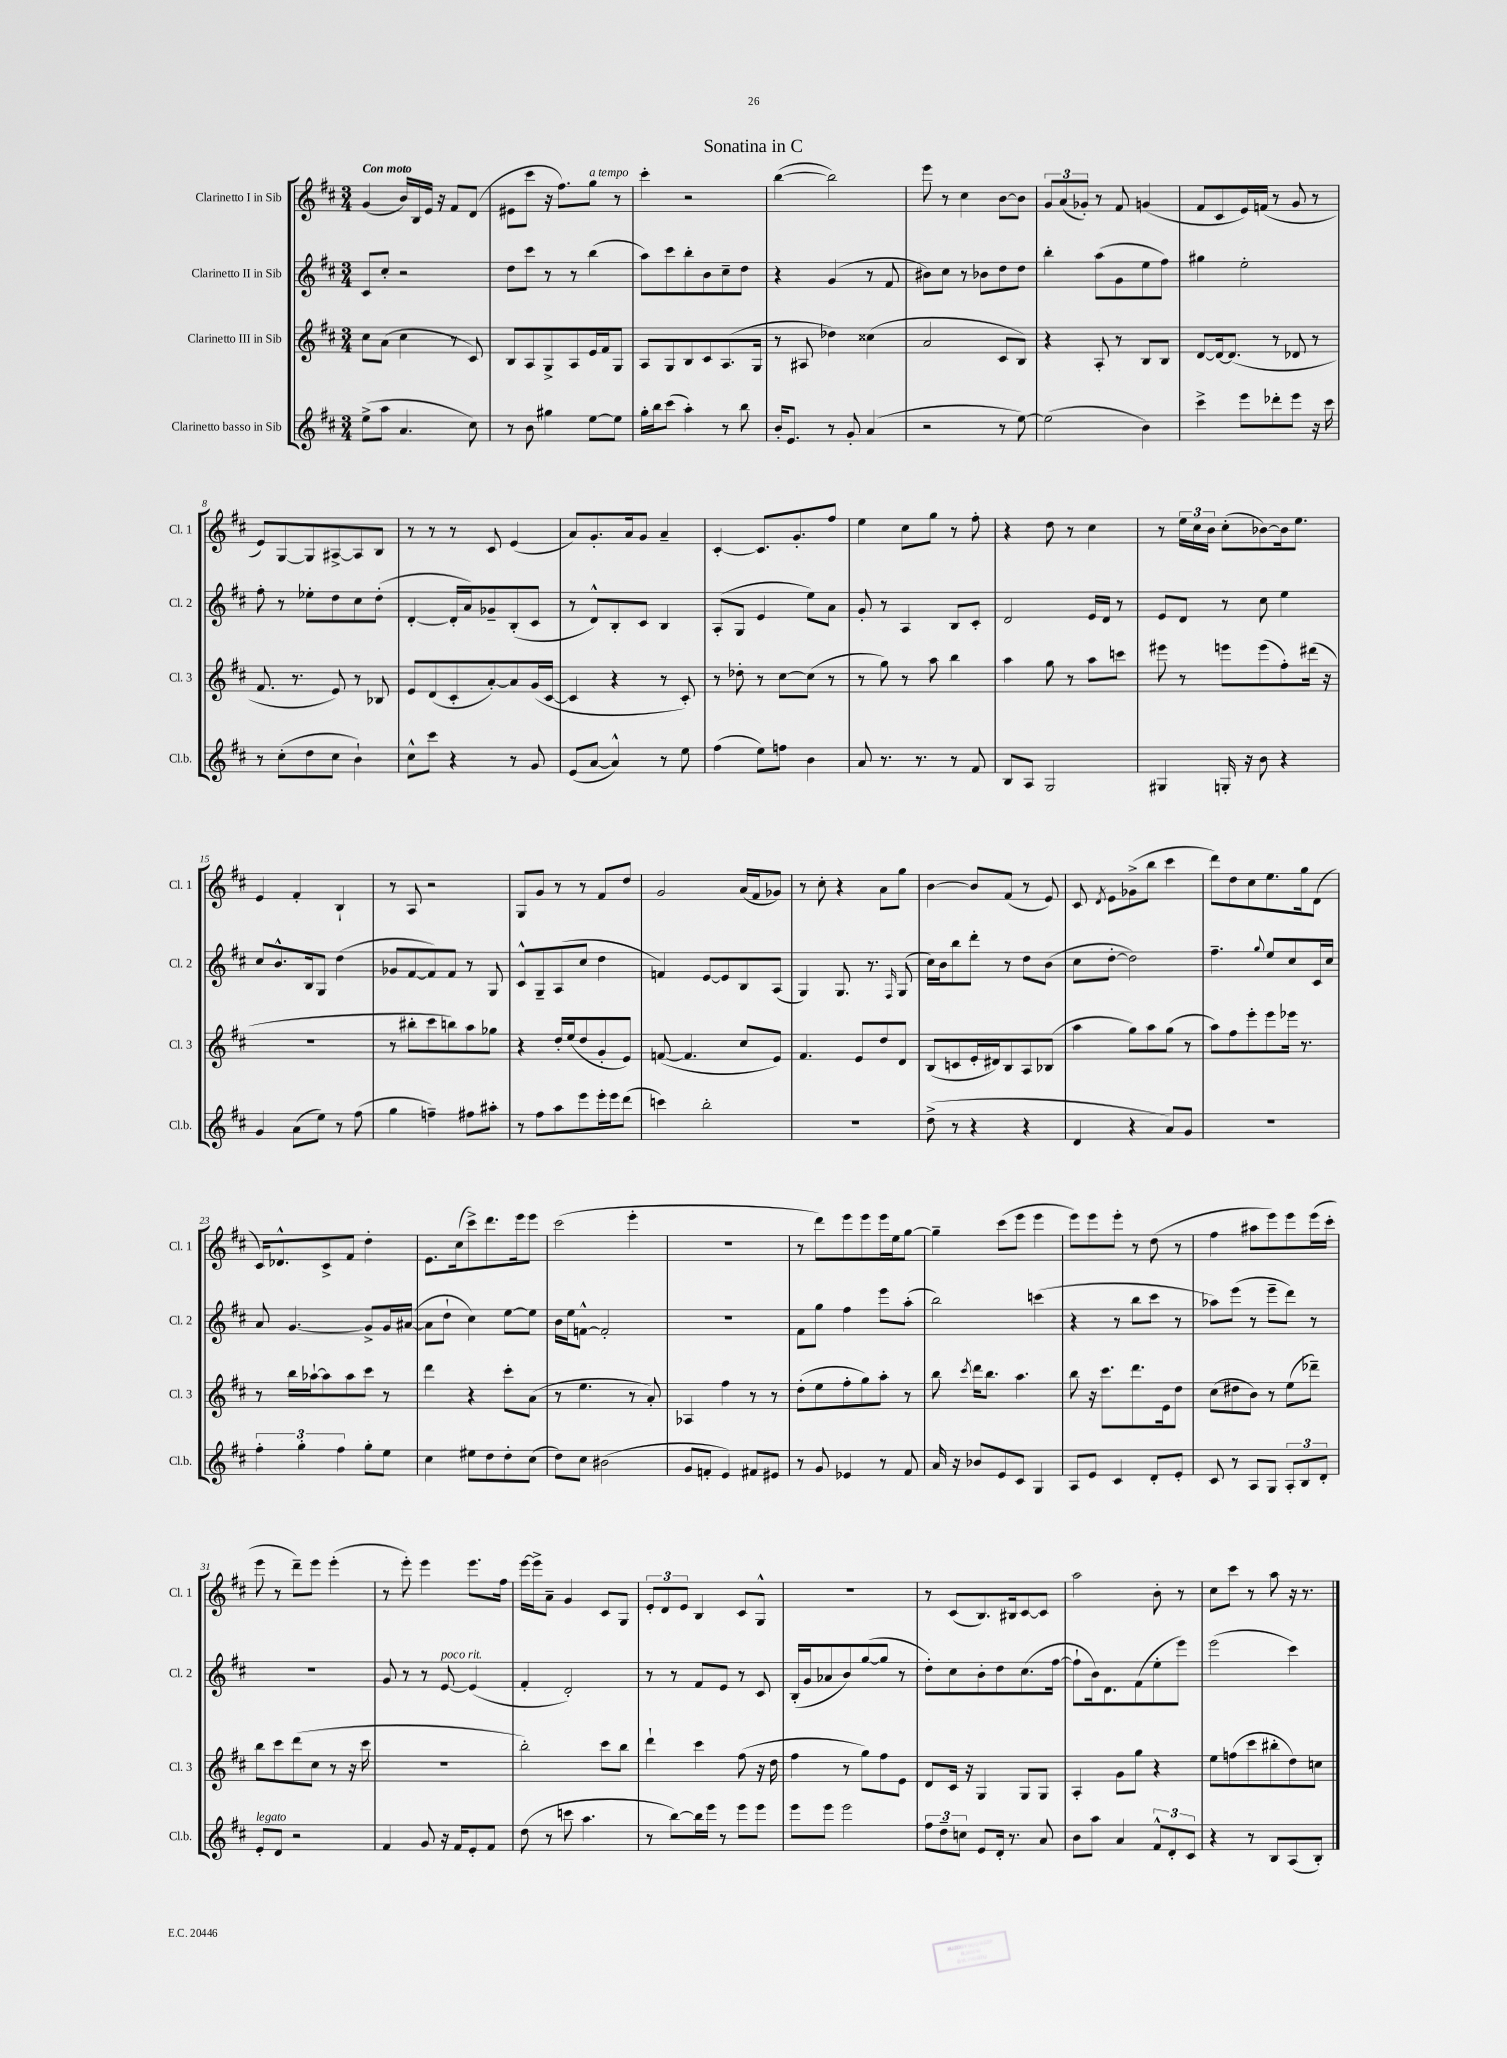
\header { title = "Sonatina in C" }
<<
\new StaffGroup <<
\new Staff = "s0" \with { instrumentName = "Clarinetto I in Sib" shortInstrumentName = "Cl. 1" } {
    \clef treble \key d \major \numericTimeSignature \time 3/4 \tempo "Con moto"
    \autoBeamOff g'4( b'16[) b16 e'16] r16 fis'8[ d'8]( |
    eis'8[ cis'''8] r16 fis''8.[) g''8]^\markup { \italic "a tempo" } r8 |
    cis'''4-. r2 |
    b''4~( b''2) |
    e'''8 r8 cis''4 b'8[~ b'8] |
    \tuplet 3/2 { g'8[ a'8( ges'8]-.) } r8 fis'8 g'4( |
    fis'8[ cis'8 e'16) f'16]( r8 g'8 r8 |
    e'8[) g8~ g8 ais8~-> ais8 b8] |
    r8 r8 r8 cis'8 e'4( |
    a'8[) g'8.-. a'16 g'8] a'4-- |
    cis'4~-. cis'8.[ g'8.-. fis''8] |
    e''4 cis''8[ g''8] r8 fis''8-. |
    r4 d''8 r8 cis''4 |
    r8 \tuplet 3/2 { e''16[ cis''16 b'16] } cis''8[-.( bes'8~) bes'16 e''8.] |
    e'4 fis'4-. b4-! |
    r8 a8 r2 |
    g8[ g'8] r8 r8 fis'8[ d''8] |
    g'2 a'16[( fis'16 ges'8]) |
    r8 cis''8-. r4 a'8[ g''8] |
    b'4~ b'8[ fis'8]( r8 e'8) |
    cis'8 \acciaccatura { d'8 } e'8[ ges'8->( b''8] cis'''4 |
    d'''8[) d''8 cis''8 e''8. g''16 d'8]( |
    cis'16[) des'8.-^ cis'8-> fis'8] d''4-. |
    e'8.[ cis''16( cis'''8->) d'''8. e'''16 e'''8] |
    cis'''2( e'''4-. |
    R2. |
    r8 d'''8[) e'''8 e'''8 e'''16 e''16 g''8]~ |
    g''4-- cis'''8[( e'''8] e'''4 |
    e'''8[) e'''8 e'''8]-. r8 d''8( r8 |
    fis''4 ais''8[ e'''8) e'''8 e'''16( cis'''16]-. |
    e'''8 r8 d'''8[--) e'''8] e'''4-.( |
    r8 e'''8-.) e'''4 e'''8.[ fis''16] |
    e'''16[~ e'''16-> a'8]-- g'4 cis'8[ g8] |
    \tuplet 3/2 { e'8[-. d'8 e'8] } b4 cis'8[ g8]-^ |
    R2. |
    r8 cis'8[( b8.) bis16 cis'8~ cis'8] |
    a''2 b'8-. r8 |
    cis''8[ cis'''8] r8 a''8 r16 r8. \bar "|." |
}
\new Staff = "s1" \with { instrumentName = "Clarinetto II in Sib" shortInstrumentName = "Cl. 2" } {
    \clef treble \key d \major \numericTimeSignature \time 3/4
    \autoBeamOff cis'8[ cis''8]-. r2 |
    d''8[ cis'''8] r8 r8 b''4( |
    a''8[) cis'''8 b''8-. b'8 cis''8-- d''8] |
    r4 g'4( r8 fis'8 |
    bis'8[) cis''8] r8 bes'8[ d''8 d''8] |
    b''4-. a''8[( g'8 e''8 fis''8]) |
    gis''4 e''2-. |
    fis''8-. r8 ees''8[-. d''8 cis''8 d''8]-.( |
    d'4~-. d'16[-. a'16) ges'8-- b8-.( cis'8] |
    r8 d'8[-^) b8-. cis'8] b4 |
    a8[-.( g8] e'4 e''8[) a'8] |
    g'8-. r8 a4 b8[ cis'8]-. |
    d'2 e'16[ d'16] r8 |
    e'8[ d'8] r8 cis''8 e''4 |
    cis''8[ b'8.-^ b16 g8] d''4( |
    ges'8[ fis'8~ fis'8) fis'8] r8 g8 |
    cis'8[-^ g8-- a8( cis''8] d''4 |
    f'4) e'8[~ e'8 b8 a8]( |
    g4) g8. r8. \grace { fis16 } g8( |
    cis''16[) b'16 b''8 d'''8]-. r8 d''8[ b'8]( |
    cis''8[ d''8]~-. d''2) |
    fis''4.-- \appoggiatura { g''8 } e''8[ cis''8 cis'16 cis''16] |
    a'8 g'4.~ g'8[-> g'16 ais'16]~( |
    ais'8[ d''8]-! cis''4) e''8[~ e''8] |
    b'16[ e''16 f'8]~-^ f'2-. |
    R2. |
    fis'8[ g''8] fis''4 e'''8[ a''8]-.( |
    b''2) c'''4( |
    r4 r8 b''8[ cis'''8] r8 |
    aes''8[) e'''8]( r8 e'''8[-- d'''8]) r8 |
    R2. |
    g'8 r8 r8 e'8~^\markup { \italic "poco rit." } e'4( |
    fis'4-. d'2-.) |
    r8 r8 fis'8[ e'8] r8 cis'8 |
    b16[-.( g'16 aes'8 b'8) g''8~( g''8] r8 |
    d''8[-.) cis''8 b'8-. d''8 cis''8.( fis''16]~ |
    fis''8[-! b'16) d'8. fis'8( e''8-. e'''8]) |
    e'''2( cis'''4) \bar "|." |
}
\new Staff = "s2" \with { instrumentName = "Clarinetto III in Sib" shortInstrumentName = "Cl. 3" } {
    \clef treble \key d \major \numericTimeSignature \time 3/4
    \autoBeamOff cis''8[ a'8]( cis''4 r8 cis'8) |
    b8[ a8 g8-> a8 e'16 fis'16 g8] |
    a8[ g8 b8 cis'8 a8.( g16] |
    r8 ais8 des''4) cisis''4( |
    a'2 cis'8[ b8]) |
    r4 a8-. r8 b8[ b8] |
    d'8[~ d'16~ d'8.]( r8 des'8 r8 |
    fis'8. r8. e'8) r8 bes8 |
    e'8[ d'8( cis'8-. a'8~-.) a'8 g'16( cis'16]~ |
    cis'4 r4 r8 cis'8-.) |
    r8 des''8-. r8 cis''8[~ cis''8]( r8 |
    r8 g''8) r8 a''8 b''4 |
    a''4 g''8 r8 a''8[ c'''8] |
    eis'''8 r8 e'''8[ e'''8( fis''8-.) dis'''16]( r16 |
    R2. |
    r8 bis''8[-. cis'''8 b''8) a''8 ges''8] |
    r4 d''16[-. e''16( d''8 g'8-. e'8]) |
    f'8~( f'4. cis''8[ e'8]) |
    fis'4. e'8[ d''8 d'8] |
    b8[( c'8 e'16-. dis'16) b8 a8 bes8]( |
    a''4 g''8[) a''8 g''8]( r8 |
    a''8[) fis''8 e'''8-. e'''8 ees'''16] r8. |
    r8 b''16[ aes''16~-! aes''8 aes''8 cis'''8] r8 |
    d'''4 r4 cis'''8[-. a'8]( |
    r8 e''4. r8 a'8-.) |
    aes4 fis''4 r8 r8 |
    d''8[-.( e''8 fis''8-. g''8) a''8]-. r8 |
    b''8 \acciaccatura { cis'''8 } d'''16[ b''8.] a''4. |
    b''8 r16 cis'''8.[ d'''8. e'16 d''8] |
    cis''8[( dis''8 b'8]) r8 e''8[( des'''8]--) |
    b''8[ cis'''8 d'''8( cis''8] r8 r16 cis'''16 |
    R2. |
    b''2-.) cis'''8[ b''8] |
    d'''4-! cis'''4 fis''8( r16 d''16 |
    fis''4 r8 g''8[) fis''8 e'8] |
    d'8[ cis'16] r16 g4 g8[ g8] |
    a4-. g'8[ g''8] r4 |
    e''8[ f''8( cis'''8 bis''8-. d''8) c''8] \bar "|." |
}
\new Staff = "s3" \with { instrumentName = "Clarinetto basso in Sib" shortInstrumentName = "Cl.b." } {
    \clef treble \key d \major \numericTimeSignature \time 3/4
    \autoBeamOff e''8[->( a''8] a'4. cis''8) |
    r8 b'8 gis''4 e''8[~ e''8] |
    g''16[-. b''16 cis'''8]( a''4-.) r8 b''8 |
    b'16[-. e'8.] r8 g'8-. a'4( |
    r2 r8 e''8~) |
    e''2( b'4) |
    cis'''4-> e'''8[ des'''8-. e'''8] r16 cis'''16 |
    r8 cis''8[-.( d''8 cis''8] b'4-!) |
    cis''8[-^ cis'''8] r4 r8 g'8 |
    e'8[( a'8]~ a'4-^) r8 e''8 |
    fis''4( e''8[) f''8] b'4 |
    a'8 r8. r8. r8 fis'8 |
    b8[ a8] g2 |
    gis4 g16-. r16 b'8 r4 |
    g'4 a'8[( e''8]) r8 fis''8( |
    g''4 f''4--) fis''8[ ais''8]-. |
    r8 fis''8[ a''8 e'''8 e'''16-. e'''16 d'''8]( |
    c'''4) b''2-. |
    R2. |
    d''8->( r8 r4 r4 |
    d'4 r4 a'8[) g'8] |
    R2. |
    \tuplet 3/2 { fis''4-. g''4-. fis''4 } g''8[-. e''8] |
    cis''4 eis''8[ d''8 d''8-. cis''8]( |
    d''8[) cis''8] bis'2( |
    g'8[ f'8]-. e'4) fis'8[ eis'8] |
    r8 g'8 ees'4 r8 fis'8 |
    a'16 r16 bes'8[ e'8 cis'8] g4 |
    a8[ e'8] cis'4 d'8[-. e'8]-. |
    cis'8 r8 a8[ g8] \tuplet 3/2 { a8[-. b8 d'8]-. } |
    e'8[-.^\markup { \italic "legato" } d'8] r2 |
    fis'4 g'8 r16 fis'16[ e'8-. fis'8] |
    d''8( r8 c'''8 a''4. |
    r8 b''8[~) b''16 e'''16] r8 e'''8[ e'''8] |
    e'''8[ e'''8] e'''2 |
    \tuplet 3/2 { fis''8[ d''8-- c''8] } e'8[ d'16]-. r8. a'8 |
    b'8[ a''8] a'4 \tuplet 3/2 { fis'8[-^ d'8-. cis'8] } |
    r4 r8 b8[ a8( b8]-.) \bar "|." |
}
>>
>>
